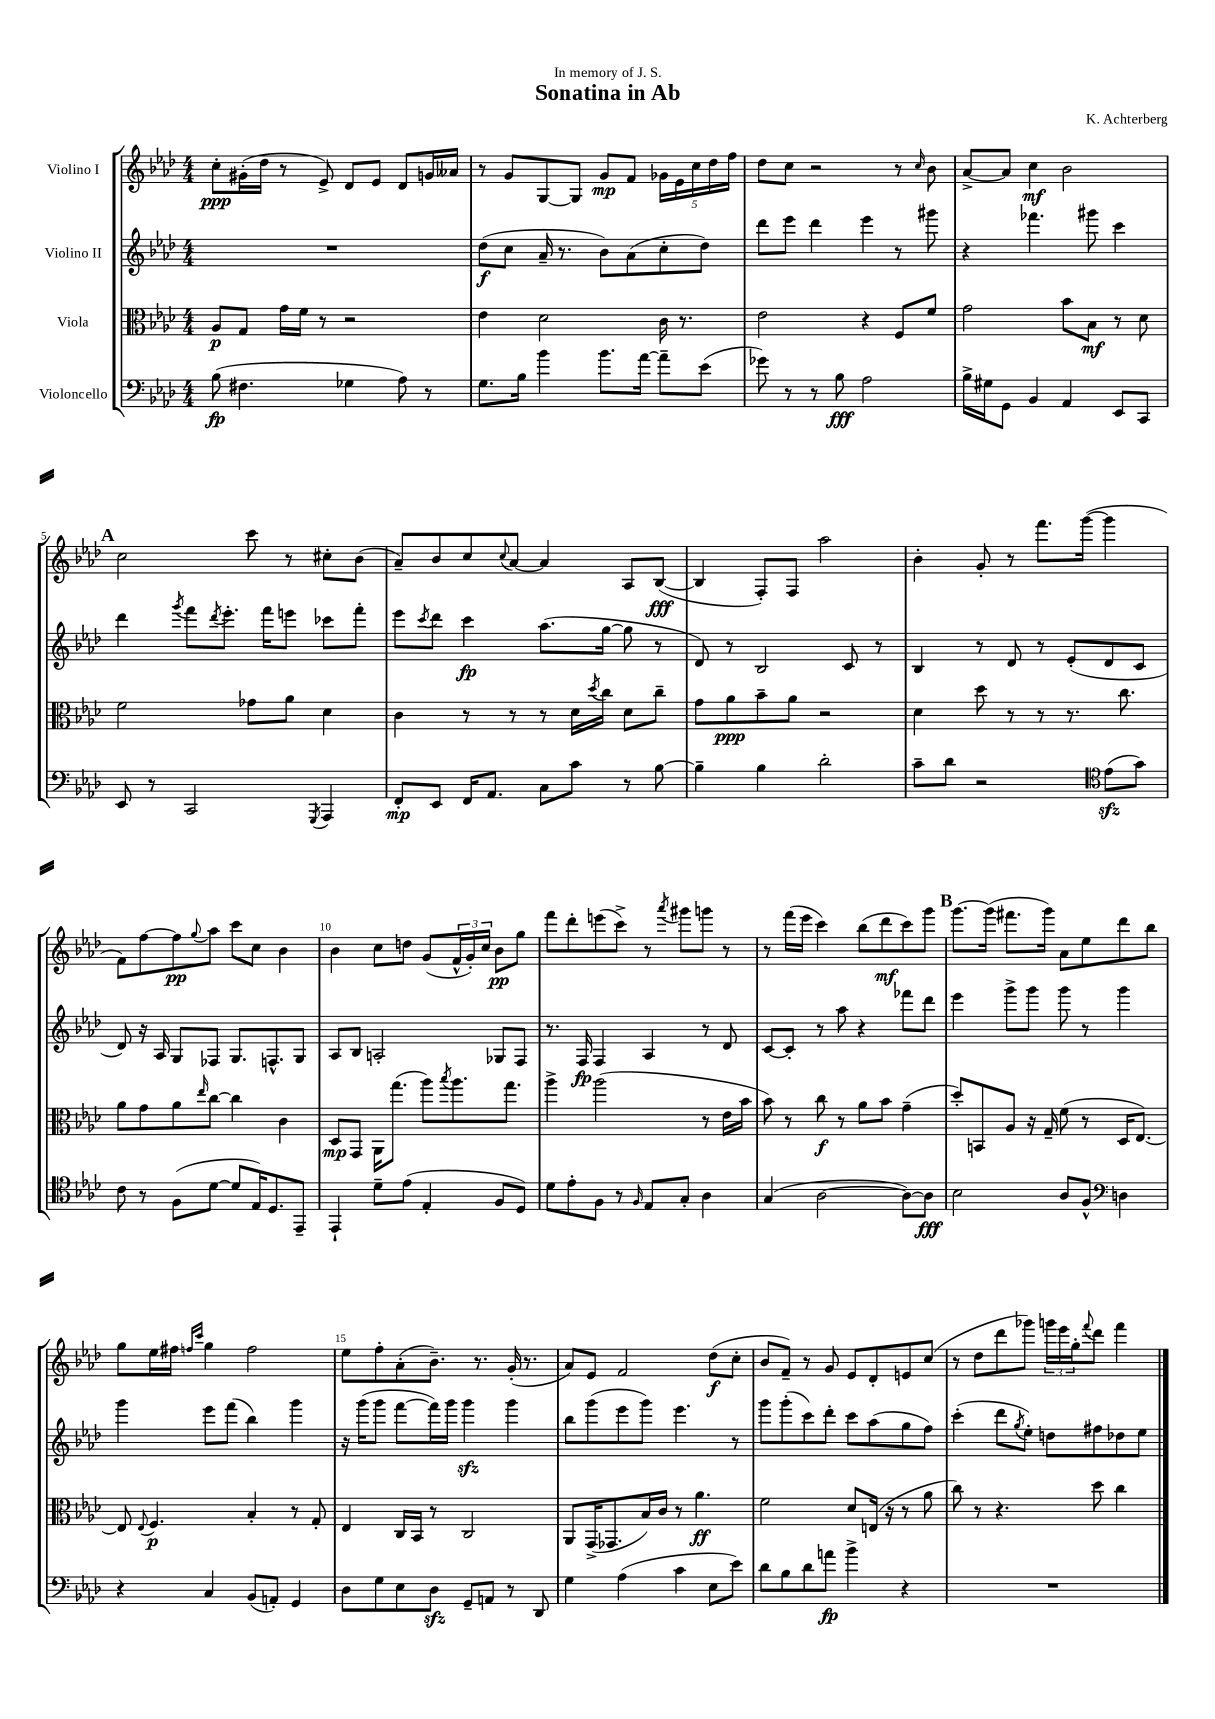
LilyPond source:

\header { title = "Sonatina in Ab" composer = "K. Achterberg" dedication = "In memory of J. S." }
<<
\new StaffGroup <<
\new Staff = "s0" \with { instrumentName = "Violino I" } {
    \clef treble \key aes \major \numericTimeSignature \time 4/4
    c''8-.\ppp gis'16-.( des''16 r8 ees'8->) des'8 ees'8 des'8 g'16 aeses'16 |
    r8 g'8 g8~ g8 g'8\mp f'8 \tuplet 5/4 { ges'16 ees'16 c''16 des''16 f''16 } |
    des''8 c''8 r2 r8 \grace { c''16 } bes'8 |
    aes'8~-> aes'8 c''4\mf bes'2 |
    \mark \markup { \bold "A" } c''2 c'''8 r8 cis''8-. bes'8( |
    aes'8--) bes'8 c''8 \appoggiatura { c''8 } aes'8~ aes'4 aes8 bes8~\fff( |
    bes4 f8-.) f8 aes''2 |
    bes'4-. g'8-. r8 f'''8. g'''16~( g'''4 |
    f'8) f''8~ f''8\pp \appoggiatura { g''8 } aes''8 c'''8 c''8 bes'4 |
    bes'4 c''8 d''8 g'8( \tuplet 3/2 { f'16-^ g'16-.) c''16 } bes'8\pp g''8 |
    f'''8 des'''8-. e'''8( c'''8->) r8 \acciaccatura { aes'''8 } gis'''8 g'''8 r8 |
    r8 f'''16( ees'''16 c'''4) bes''8( des'''8\mf c'''8) g'''8 |
    \mark \markup { \bold "B" } g'''8.~ g'''16( fis'''8. g'''16) aes'8 ees''8 des'''8 bes''8 |
    g''8 ees''16 fis''16 \grace { f''16 c'''16 } g''4 f''2 |
    ees''8 f''8-. aes'8-.( bes'8.--) r8. g'16-.( r8. |
    aes'8) ees'8 f'2 des''8\f( c''8-. |
    bes'8 f'8--) r8 g'8 ees'8 des'8-. e'8 c''8( |
    r8 des''8 des'''8 ges'''8) \tuplet 3/2 { g'''16 ees'''16 g''16-. } \appoggiatura { f'''8 } des'''8 f'''4 \bar "|." |
}
\new Staff = "s1" \with { instrumentName = "Violino II" } {
    \clef treble \key aes \major \numericTimeSignature \time 4/4
    R1 |
    des''8\f( c''8 aes'16-- r8. bes'8) aes'8( c''8-. des''8) |
    des'''8 ees'''8 des'''4 ees'''4 r8 gis'''8 |
    r4 fes'''4. gis'''8 c'''4 |
    \mark \markup { \bold "A" } des'''4 \acciaccatura { g'''8 } f'''8 \acciaccatura { des'''8 } ees'''8.-. f'''16 e'''8 ces'''8 f'''8-. |
    ees'''8 \acciaccatura { c'''8 } des'''8 c'''4\fp aes''8.( g''16~ g''8 r8 |
    des'8) r8 bes2 c'8 r8 |
    bes4 r8 des'8 r8 ees'8-.( des'8 c'8 |
    des'8) r16 aes16 g8 fes8 g8. f8.-^ g8 |
    aes8 bes8 a2-. ges8 f8 |
    r8. f16\fp f4 aes4 r8 des'8 |
    c'8~ c'8-. r8 aes''8 r4 fes'''8 des'''8 |
    \mark \markup { \bold "B" } ees'''4 g'''8-> g'''8 g'''8 r8 g'''4 |
    g'''4 ees'''8 f'''8( bes''4) g'''4 |
    r16 g'''16( g'''8 f'''8~ f'''16) g'''16 g'''4\sfz g'''4 |
    bes''8 g'''8( ees'''8 g'''8) ees'''4. r8 |
    g'''8 g'''8-.( c'''8) des'''8-. c'''8 aes''8( g''8 f''8) |
    c'''4-.( des'''8 \acciaccatura { g''8 } ees''8-.) d''8 fis''8 des''8 ees''8 \bar "|." |
}
\new Staff = "s2" \with { instrumentName = "Viola" } {
    \clef alto \key aes \major \numericTimeSignature \time 4/4
    aes8\p g8 g'16 f'16 r8 r2 |
    ees'4 des'2 c'16 r8. |
    ees'2 r4 f8 f'8 |
    g'2 bes'8 bes8\mf r8 des'8 |
    \mark \markup { \bold "A" } f'2 ges'8 aes'8 des'4 |
    c'4 r8 r8 r8 des'16 \acciaccatura { des''8 } c''16 des'8 c''8-- |
    g'8 aes'8\ppp bes'8-- aes'8 r2 |
    des'4 des''8 r8 r8 r8. c''8. |
    aes'8 g'8 aes'8 \grace { ees''16 } c''8~ c''4 c'4 |
    des8\mp g,8 aes,16 g''8.( aes''8) \acciaccatura { bes''8 } aes''8. g''8. |
    aes''4-> aes''2( r8 ees'16 bes'16 |
    bes'8) r8 c''8\f r8 aes'8 bes'8 g'4--( |
    \mark \markup { \bold "B" } des''8-.) b,8 aes8 r16 g16-- f'8( r8 des16 ees8.~) |
    ees8 \appoggiatura { ees8 } f4.\p bes4-. r8 g8-. |
    ees4 c16 bes,16 r8 c2 |
    aes,8 g,16->( ges,8. bes16) c'16 r8 aes'4.\ff |
    f'2 des'8 e16( r16 r8 aes'8 |
    c''8) r8 r4. des''8 c''4 \bar "|." |
}
\new Staff = "s3" \with { instrumentName = "Violoncello" } {
    \clef bass \key aes \major \numericTimeSignature \time 4/4
    bes8\fp( fis4. ges4 aes8) r8 |
    g8. bes16 bes'4 bes'8. aes'16~ aes'8-- ees'8( |
    ges'8) r8 r8 bes8\fff aes2 |
    bes16-> gis16 g,8 bes,4 aes,4 ees,8 c,8 |
    \mark \markup { \bold "A" } ees,8 r8 c,2 \acciaccatura { g,,8 } aes,,4 |
    f,8-.\mp ees,8 f,16 aes,8. c8 c'8 r8 bes8~ |
    bes4-- bes4 des'2-. |
    c'8-- des'8 r2 \clef tenor ees'8\sfz( g'8) |
    c'8 r8 f8( des'8~ des'8 ees16) des8. ees,8-- |
    ees,4-! des'8-- ees'8( ees4-. f8 des8) |
    des'8 ees'8-. f8 r8 \grace { f16 } ees8 g8-. aes4 |
    g4( aes2~ aes8~) aes8\fff |
    \mark \markup { \bold "B" } bes2 aes8 f8-^ \clef bass d4 |
    r4 c4 bes,8( a,8-.) g,4 |
    des8 g8 ees8 des8\sfz g,8-- a,8 r8 des,8 |
    g4 aes4( c'4 ees8 ees'8) |
    des'8 bes8 des'8 a'8\fp bes'4-> r4 |
    R1 \bar "|." |
}
>>
>>
\layout { \context { \Score \override BarNumber.break-visibility = ##(#f #t #t) barNumberVisibility = #(every-nth-bar-number-visible 5) } }
